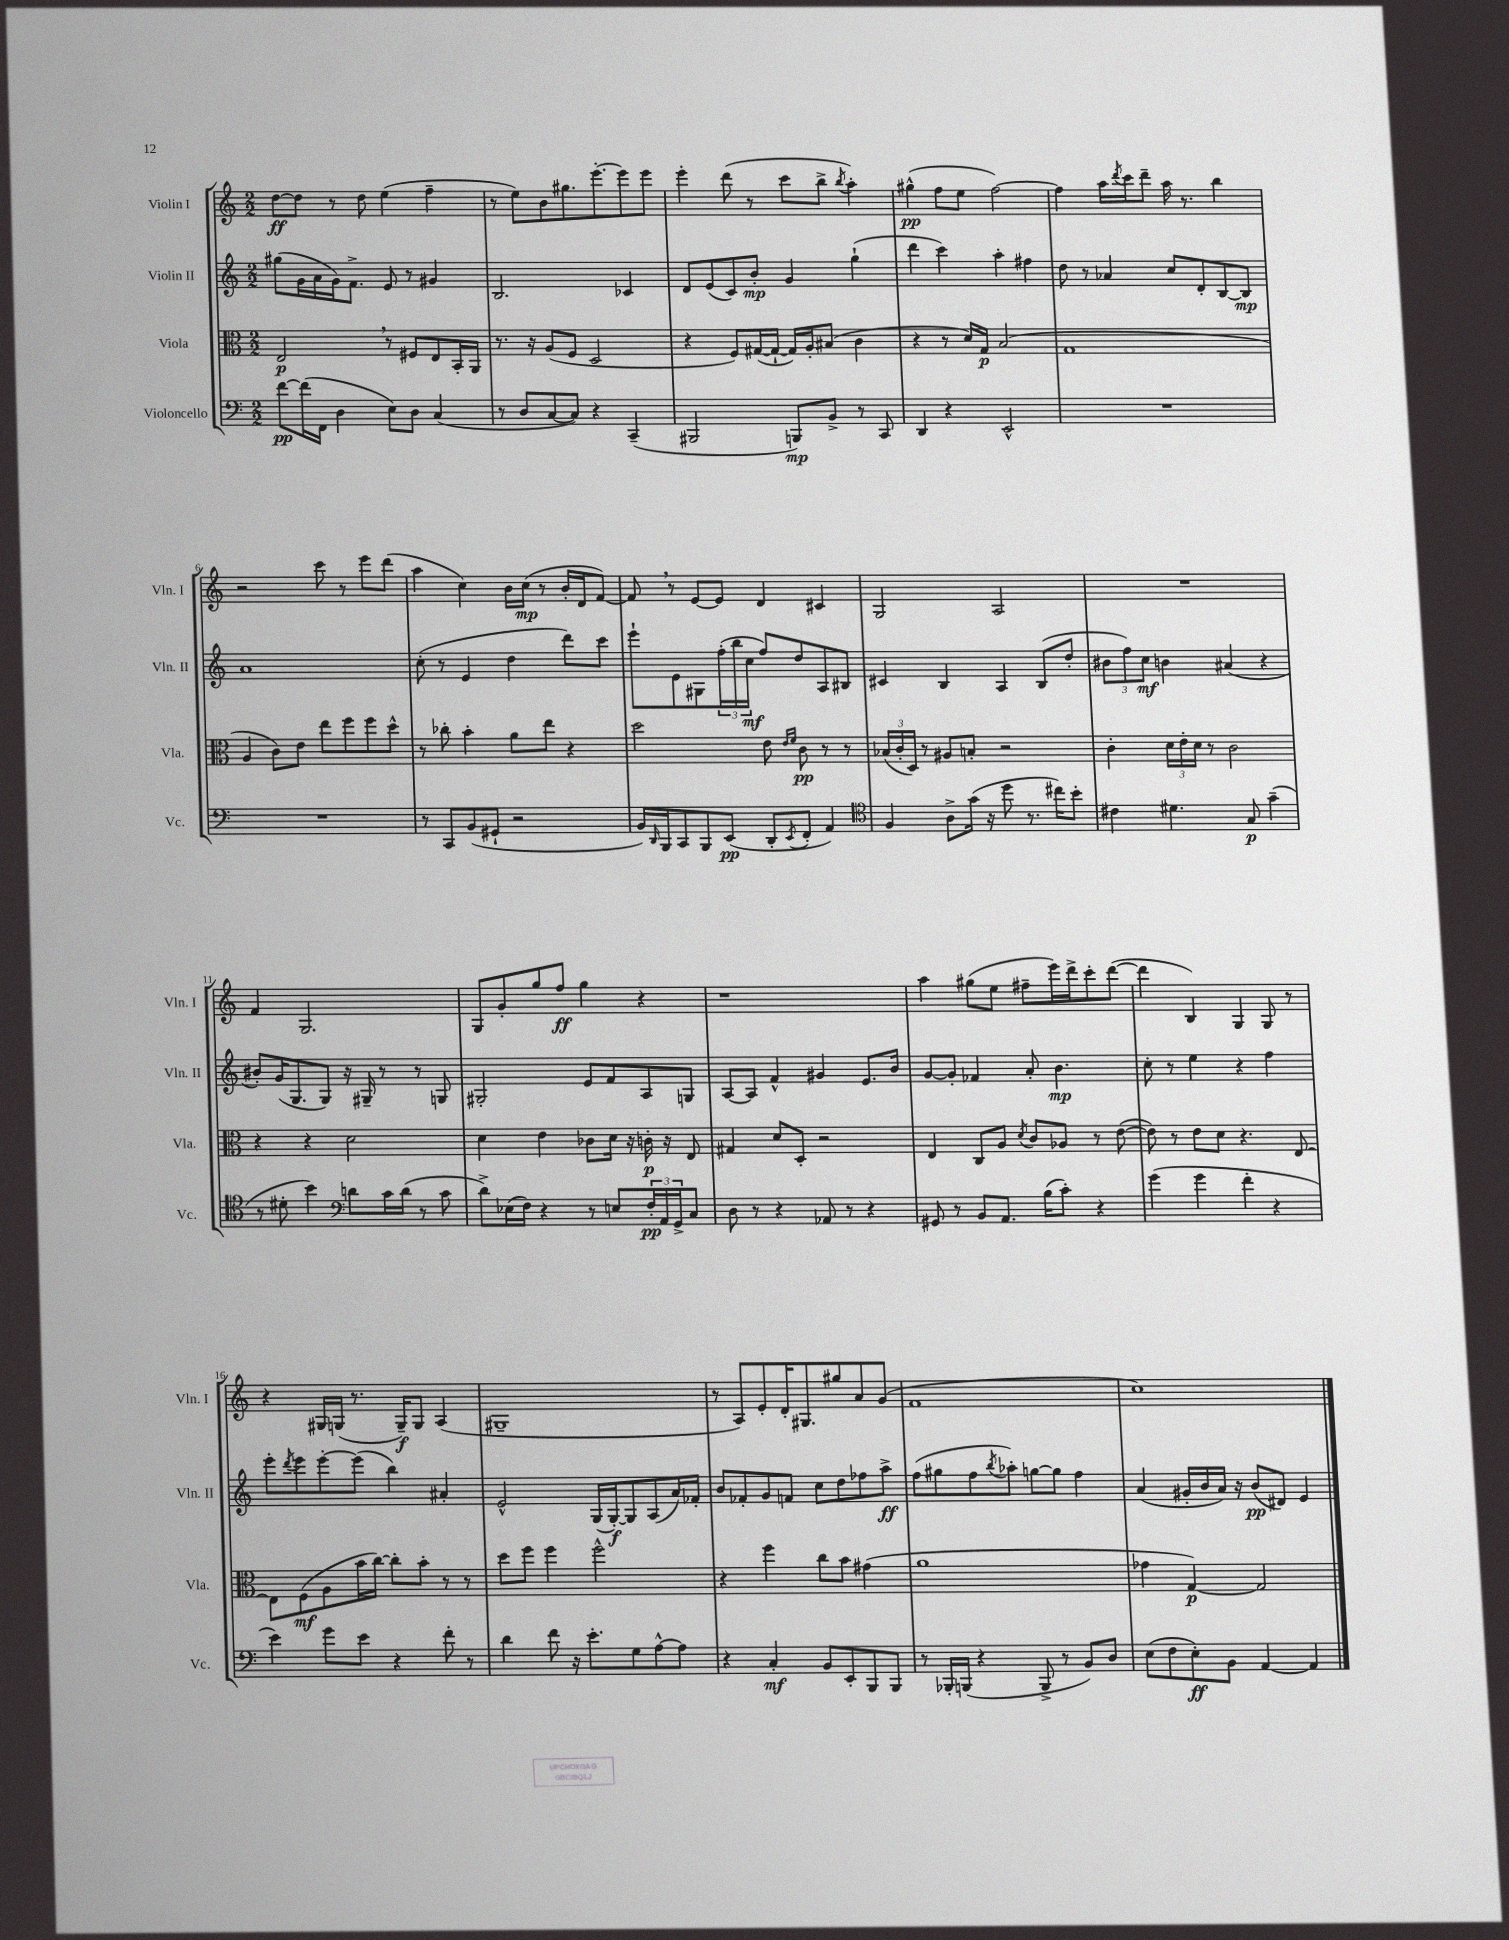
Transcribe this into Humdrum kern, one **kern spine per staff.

**kern	**dynam	**kern	**dynam	**kern	**dynam	**kern	**dynam
*part4	*part4	*part3	*part3	*part2	*part2	*part1	*part1
*staff4	*staff4	*staff3	*staff3	*staff2	*staff2	*staff1	*staff1
*I"Violoncello	*	*I"Viola	*	*I"Violin II	*	*I"Violin I	*
*I'Vc.	*	*I'Vla.	*	*I'Vln. II	*	*I'Vln. I	*
*clefF4	*	*clefC3	*	*clefG2	*	*clefG2	*
*k[]	*	*k[]	*	*k[]	*	*k[]	*
*M2/2	*	*M2/2	*	*M2/2	*	*M2/2	*
=1	=1	=1	=1	=1	=1	=1	=1
[8f\L	pp	2E,/	p	(8gg#X\L	.	[8dd\L	ff
(16f\L]	.	.	.	16g\L	.	8dd\J]	.
16FF\JJ	.	.	.	16a\	.	.	.
4D\	.	.	.	16g\J)	.	8r	.
.	.	.	.	8.f^\J	.	.	.
.	.	.	.	.	.	8dd\	.
8E\L)	.	8r	.	8e/	.	(4ee\	.
8D\J	.	8F#X/L	.	8r	.	.	.
(4C/	.	8E/	.	4g#X/	.	4ff~\	.
.	.	16BB'/L	.	.	.	.	.
.	.	16AA/JJ	.	.	.	.	.
=2	=2	=2	=2	=2	=2	=2	=2
8r	.	8.r	.	2.B/	.	8r	.
8D/L	.	.	.	.	.	8ee\L)	.
.	.	16r	.	.	.	.	.
[8C/	.	(8A/L	.	.	.	8b\	.
8C/J])	.	8F/J	.	.	.	8.gg#X\	.
4r	.	2D/	.	.	.	.	.
.	.	.	.	.	.	[8.eee'\	.
(4CC~/	.	.	.	4c-X/	.	8eee\]	.
.	.	.	.	.	.	8eee\J	.
=3	=3	=3	=3	=3	=3	=3	=3
2BBB#X/	.	4r	.	8d/L	.	4eee'\	.
.	.	.	.	(8e/	.	.	.
.	.	8F/L)	.	8c/)	.	(8ddd\	.
.	.	([16G#X/L	.	8b'/J	mp	8r	.
.	.	16G#`/JJ_	.	.	.	.	.
8BBBn/L)	mp	16G#/LL])	.	4g/	.	8ccc\L	.
.	.	16A'/J	.	.	.	.	.
8BB^/J	.	(8B#X/J	.	.	.	8bb^\J	.
.	.	.	.	.	.	8qbb/	.
8r	.	4c\	.	(4gg`\	.	4aa'\)	.
8CC/	.	.	.	.	.	.	.
=4	=4	=4	=4	=4	=4	=4	=4
4DD/	.	4r	.	4ddd\	.	(4gg#X^^\	pp
4r	.	8r	.	4ccc\)	.	8ff\L	.
.	.	16d/LL)	.	.	.	8ee\J	.
.	.	16G/JJ	p	.	.	.	.
2EE^^/	.	(2B/	.	4aa'\	.	[2ff\)	.
.	.	.	.	4ff#X\	.	.	.
=5	=5	=5	=5	=5	=5	=5	=5
1r	.	1G	.	8dd\	.	4ff\]	.
.	.	.	.	8r	.	.	.
.	.	.	.	4a-X/	.	16aa\LL	.
.	.	.	.	.	.	8qddd/	.
.	.	.	.	.	.	16ccc\J	.
.	.	.	.	.	.	8ddd~\J	.
.	.	.	.	8cc/L	.	16aa\	.
.	.	.	.	.	.	8.r	.
.	.	.	.	8d'/	.	.	.
.	.	.	.	[8B/	.	4bb\	.
.	.	.	.	8B/J]	mp	.	.
!!LO:LB:g=z
=6	=6	=6	=6	=6	=6	=6	=6
1r	.	4A/	.	1a	.	2r	.
.	.	8c\L)	.	.	.	.	.
.	.	8e\J	.	.	.	.	.
.	.	8ee\L	.	.	.	8ccc\	.
.	.	8ff\	.	.	.	8r	.
.	.	8ff\	.	.	.	8eee\L	.
.	.	8dd^^\J	.	.	.	(8ddd\J	.
=7	=7	=7	=7	=7	=7	=7	=7
8r	.	8r	.	(8cc'\	.	4aa\	.
8CC/L	.	8cc-X'\	.	8r	.	.	.
(8BB/	.	4b'\	.	4e/	.	4cc\)	.
8GG#X`/J	.	.	.	.	.	.	.
2r	.	8a\L	.	4dd\	.	16b\LL	.
.	.	.	.	.	.	(16cc\JJ	mp
.	.	8ee\J	.	.	.	8r	.
.	.	4r	.	8ddd\L)	.	16b'/LL	.
.	.	.	.	.	.	16d/J	.
.	.	.	.	8ccc\J	.	[8f/J)	.
=8	=8	=8	=8	=8	=8	=8	=8
16BB/LL)	.	2dd\	.	8eee`\L	.	8f,/]	.
16qqDD/	.	.	.	.	.	.	.
16BBB/J	.	.	.	.	.	.	.
8CC/	.	.	.	8e\	.	8r	.
8BBB/	.	.	.	8G#X\	.	[8e/L	.
(8EE/J	pp	.	.	(24ff'\L	.	8e/J]	.
.	.	.	.	24bb\	.	.	.
.	.	.	.	24cc\JJ	mf	.	.
8DD'/L	.	8e\	.	8ff/L)	.	4d/	.
.	.	16qqe/LL	.	.	.	.	.
8qEE/	.	16qqf/JJ	.	.	.	.	.
8FF'/J	.	8c\	pp	8dd/	.	.	.
4AA/)	.	8r	.	8A/	.	4c#X/	.
.	.	8r	.	8B#X/J	.	.	.
=9	=9	=9	=9	=9	=9	=9	=9
*clefC4	*	*	*	*	*	*	*
4F/	.	(24B-X/LL	.	4c#X/	.	2G/	.
.	.	24c'/	.	.	.	.	.
.	.	24D/JJ)	.	.	.	.	.
.	.	8r	.	.	.	.	.
8A^\L	.	8A#X/L	.	4B/	.	.	.
(16g\Jk	.	8Bn'/J	.	.	.	.	.
16r	.	.	.	.	.	.	.
8dd\	.	2r	.	4A/	.	2A/	.
8.r	.	.	.	.	.	.	.
.	.	.	.	(8B/L	.	.	.
16cc#X\KL)	.	.	.	.	.	.	.
8b'\J	.	.	.	8dd'/J	.	.	.
=10	=10	=10	=10	=10	=10	=10	=10
4c#X\	.	4c'\	.	12b#X\L	.	1r	.
.	.	.	.	12ff\)	.	.	.
.	.	.	.	12cc\J	mf	.	.
4.d#X\	.	24d\LL	.	4bn\	.	.	.
.	.	24e'\	.	.	.	.	.
.	.	24d\JJ	.	.	.	.	.
.	.	8r	.	.	.	.	.
.	.	2c\	.	(4a#X/	.	.	.
8G/	p	.	.	.	.	.	.
(4g~\	.	.	.	4r	.	.	.
!!LO:LB:g=z
=11	=11	=11	=11	=11	=11	=11	=11
8r	.	4r	.	8b#X'/L)	.	4f/	.
8d#X'\	.	.	.	(16g/K	.	.	.
.	.	.	.	8.G/	.	.	.
4b\)	.	4r	.	.	.	2.G/	.
.	.	.	.	8G/J)	.	.	.
*clefF4	*	*	*	*	*	*	*
8dn\L	.	2d\	.	16r	.	.	.
.	.	.	.	16G#X~/	.	.	.
16c\L	.	.	.	8r	.	.	.
(16d\JJ	.	.	.	.	.	.	.
8r	.	.	.	8r	.	.	.
8c\	.	.	.	8Gn/	.	.	.
=12	=12	=12	=12	=12	=12	=12	=12
8d^\L)	.	4d\	.	2G#X'/	.	8G/L	.
(16E-X\L	.	.	.	.	.	8g'/	.
16F\JJ)	.	.	.	.	.	.	.
4r	.	4e\	.	.	.	8gg/	.
.	.	.	.	.	.	8ff/J	ff
8r	.	8c-X\L	.	8e/L	.	4gg\	.
8En/L	.	16d\Jk	.	8f/	.	.	.
.	.	16r	.	.	.	.	.
24F'/L	pp	16cn'\	p	8A/	.	4r	.
24AA/	.	.	.	.	.	.	.
.	.	16r	.	.	.	.	.
24GG^/J	.	.	.	.	.	.	.
8C/J	.	8E/	.	8Gn/J	.	.	.
=13	=13	=13	=13	=13	=13	=13	=13
8D\	.	4G#X/	.	[8A/L	.	1r	.
8r	.	.	.	8A/J]	.	.	.
4r	.	8d/L	.	4f^^/	.	.	.
.	.	8D'/J	.	.	.	.	.
8AA-X/	.	2r	.	4g#X/	.	.	.
8r	.	.	.	.	.	.	.
4r	.	.	.	8.e/L	.	.	.
.	.	.	.	16b/Jk	.	.	.
=14	=14	=14	=14	=14	=14	=14	=14
8GG#X/	.	4E/	.	[8g/L	.	4aa\	.
8r	.	.	.	8g'/J]	.	.	.
8BB/L	.	8C/L	.	4f-X/	.	(8gg#X\L	.
8.AA/J	.	8A/J	.	.	.	8ee\J	.
.	.	8qd/	.	.	.	.	.
.	.	8c/L	.	8a'/	.	8ff#X~\L	.
(16B\KL	.	.	.	.	.	.	.
8c'\J)	.	8A-X/J	.	4.b\	mp	16eee\L)	.
.	.	.	.	.	.	16ddd^\J	.
4r	.	8r	.	.	.	8ccc'\	.
.	.	([8e\	.	.	.	([8ddd\J	.
=15	=15	=15	=15	=15	=15	=15	=15
(4g\	.	8e\])	.	8cc'\	.	4ddd\]	.
.	.	8r	.	8r	.	.	.
4g\	.	8e\L	.	4ee\	.	4B/)	.
.	.	8d\J	.	.	.	.	.
4f'\	.	4.r	.	4r	.	4G/	.
4r	.	.	.	4ff\	.	8G/	.
.	.	[8E/	.	.	.	8r	.
!!LO:LB:g=z
=16	=16	=16	=16	=16	=16	=16	=16
4e\)	.	8E\L]	.	8eee'\L	.	4r	.
.	.	.	.	8qddd/	.	.	.
.	.	(8F\	mf	8eee\	.	.	.
8g\L	.	8A\	.	[8eee'\	.	16G#X/LL	.
.	.	.	.	.	.	(16Gn/JJ	.
8e\J	.	16b\L	.	(8eee\J]	.	8.r	.
.	.	[16cc\JJ)	.	.	.	.	.
4r	.	8cc'\L]	.	4bb\)	.	.	.
.	.	.	.	.	.	16G~/KL)	f
.	.	8b'\J	.	.	.	8G/J	.
8f'\	.	8r	.	4a#X'/	.	(4A/	.
8r	.	8r	.	.	.	.	.
=17	=17	=17	=17	=17	=17	=17	=17
4d\	.	8dd\L	.	2e^^/	.	1G#X~	.
.	.	8ff\J	.	.	.	.	.
8f\	.	4ff\	.	.	.	.	.
16r	.	.	.	.	.	.	.
8.e'\L	.	.	.	.	.	.	.
.	.	2ff^^\	.	(16G/LL	.	.	.
.	.	.	.	[16G'/J)	f	.	.
8G\	.	.	.	8G/]	.	.	.
[8A^^\	.	.	.	(8A/	.	.	.
8A\J]	.	.	.	16a/L)	.	.	.
.	.	.	.	16f-X'/JJ	.	.	.
=18	=18	=18	=18	=18	=18	=18	=18
4r	.	4r	.	8b/L	.	8r	.
.	.	.	.	8f-X'/	.	8A/L)	.
4C'/	mf	4ff\	.	8g/	.	8e'/	.
.	.	.	.	8fn/J	.	16d'/K	.
.	.	.	.	.	.	8.G#X/	.
8BB/L	.	8cc\L	.	8cc\L	.	.	.
8EE'/	.	8b\J	.	8dd\	.	8gg#X/	.
8BBB/	.	(4g#X\	.	8ff-X\	.	8a/	.
8BBB/J	.	.	.	8aa^\J	ff	(8g/J	.
=19	=19	=19	=19	=19	=19	=19	=19
8r	.	1a	.	(8ff\L	.	1f	.
16BBB-X'/LL	.	.	.	8gg#X\	.	.	.
(16BBBn/JJ	.	.	.	.	.	.	.
4r	.	.	.	8ff\	.	.	.
.	.	.	.	8qbb/	.	.	.
.	.	.	.	8aa-X'\J)	.	.	.
8BBB^/	.	.	.	[8ggn\L	.	.	.
8r	.	.	.	8gg\J]	.	.	.
8BB/L)	.	.	.	4ff\	.	.	.
8D/J	.	.	.	.	.	.	.
=20	=20	=20	=20	=20	=20	=20	=20
(8E\L	.	4g-X\	.	(4a/	.	1cc)	.
8F\	.	.	.	.	.	.	.
8E'\)	ff	[4G/)	p	16g#X'/LL	.	.	.
.	.	.	.	16b/	.	.	.
8BB\J	.	.	.	16a/JJ)	.	.	.
.	.	.	.	16r	.	.	.
[4AA/	.	2G/]	.	(8b/L	pp	.	.
.	.	.	.	8d#X/J)	.	.	.
4AA/]	.	.	.	4e/	.	.	.
==	==	==	==	==	==	==	==
*-	*-	*-	*-	*-	*-	*-	*-
